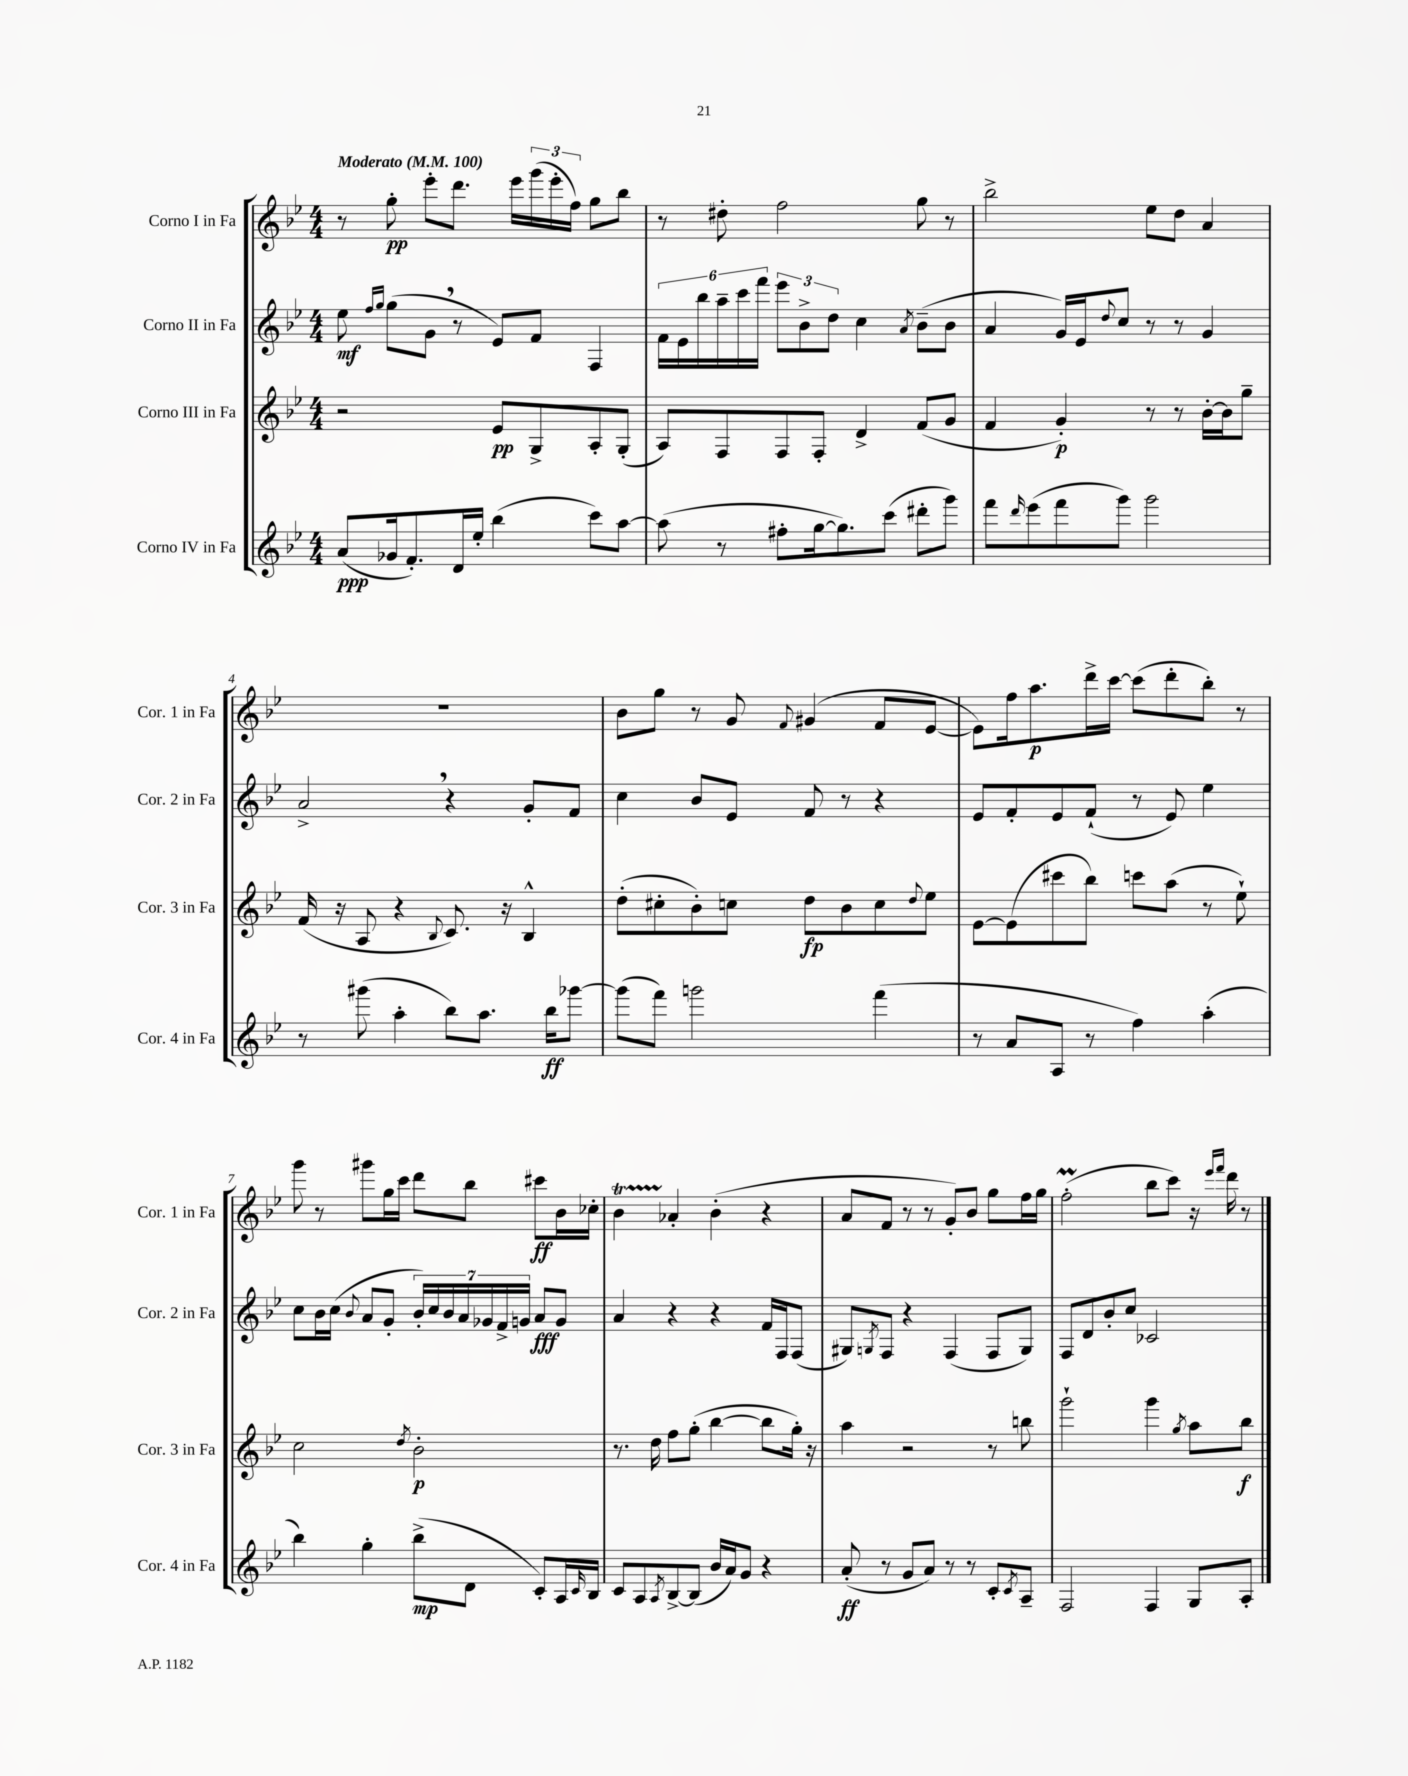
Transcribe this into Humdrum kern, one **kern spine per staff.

**kern	**dynam	**kern	**dynam	**kern	**dynam	**kern	**dynam
*part4	*part4	*part3	*part3	*part2	*part2	*part1	*part1
*staff4	*staff4	*staff3	*staff3	*staff2	*staff2	*staff1	*staff1
*I"Corno IV in Fa	*	*I"Corno III in Fa	*	*I"Corno II in Fa	*	*I"Corno I in Fa	*
*I'Cor. 4 in Fa	*	*I'Cor. 3 in Fa	*	*I'Cor. 2 in Fa	*	*I'Cor. 1 in Fa	*
*clefG2	*	*clefG2	*	*clefG2	*	*clefG2	*
*k[b-e-]	*	*k[b-e-]	*	*k[b-e-]	*	*k[b-e-]	*
*M4/4	*	*M4/4	*	*M4/4	*	*M4/4	*
*MM100	*	*MM100	*	*MM100	*	*MM100	*
=1	=1	=1	=1	=1	=1	=1	=1
!	!	!	!	!	!	!LO:TX:a:B:t=Moderato	!
(8a/L	ppp	2r	.	8ee-\	mf	8r	.
.	.	.	.	16qqff/LL	.	.	.
.	.	.	.	16qqgg/JJ	.	.	.
16g-X/k	.	.	.	(8gg\L	.	8gg'\	pp
8.f'/)	.	.	.	.	.	.	.
.	.	.	.	8g,\J	.	8eee-'\L	.
16d/L	.	.	.	8r	.	8.ddd\J	.
16ee-'/JJ	.	.	.	.	.	.	.
(4bb-\	.	8e-/L	pp	8e-/L)	.	.	.
.	.	.	.	.	.	16eee-\LL	.
.	.	8G^/	.	8f/J	.	(24ggg\	.
.	.	.	.	.	.	24eee-'\	.
.	.	.	.	.	.	24ff\JJ)	.
8ccc\L)	.	8A'/	.	4F/	.	8gg\L	.
[8aa\J	.	(8G'/J	.	.	.	8bb-\J	.
=2	=2	=2	=2	=2	=2	=2	=2
(8aa\]	.	8A/L)	.	24f\LL	.	8r	.
.	.	.	.	24e-\	.	.	.
.	.	.	.	24bb-\	.	.	.
8r	.	8F/	.	24aa~\	.	8dd#X'\	.
.	.	.	.	24ccc\	.	.	.
.	.	.	.	24fff\JJ	.	.	.
8ff#X'\L	.	8F/	.	12eee-\L	.	2ff\	.
.	.	.	.	12b-^\	.	.	.
[16gg\k	.	8F'/J	.	.	.	.	.
.	.	.	.	12dd\J	.	.	.
8.gg\])	.	.	.	.	.	.	.
.	.	4d^/	.	4cc\	.	.	.
(8ccc\J	.	.	.	.	.	.	.
.	.	.	.	8qa/	.	.	.
8ddd#X'\L	.	(8f/L	.	(8b-~\L	.	8gg\	.
8ggg\J)	.	8g/J	.	8b-\J	.	8r	.
=3	=3	=3	=3	=3	=3	=3	=3
8fff\L	.	4f/	.	4a/	.	2bb-^\	.
16qqddd/	.	.	.	.	.	.	.
(8eee-\	.	.	.	.	.	.	.
8fff\	.	4g'/)	p	16g/LL)	.	.	.
.	.	.	.	16e-/J	.	.	.
.	.	.	.	8qqdd/	.	.	.
8ggg\J)	.	.	.	8cc/J	.	.	.
2ggg\	.	8r	.	8r	.	8ee-\L	.
.	.	8r	.	8r	.	8dd\J	.
.	.	[16b-'\LL	.	4g/	.	4a/	.
.	.	16b-\J]	.	.	.	.	.
.	.	8gg~\J	.	.	.	.	.
!!LO:LB:g=z
=4	=4	=4	=4	=4	=4	=4	=4
8r	.	(16f/	.	2a^,/	.	1r	.
.	.	16r	.	.	.	.	.
(8ggg#X\	.	8A/	.	.	.	.	.
4aa'\	.	4r	.	.	.	.	.
.	.	8qqB-/	.	.	.	.	.
8bb-\L)	.	8.c/)	.	4r	.	.	.
8.aa\J	.	.	.	.	.	.	.
.	.	16r	.	.	.	.	.
.	.	4B-^^/	.	8g'/L	.	.	.
16bb-\KL	ff	.	.	.	.	.	.
[8ggg-X\J	.	.	.	8f/J	.	.	.
=5	=5	=5	=5	=5	=5	=5	=5
(8ggg-\L]	.	(8dd'\L	.	4cc\	.	8b-\L	.
8fff\J)	.	8cc#X'\	.	.	.	8gg\J	.
2gggn\	.	8b-'\)	.	8b-/L	.	8r	.
.	.	8ccn\J	.	8e-/J	.	8g/	.
.	.	.	.	.	.	8qqf/	.
.	.	8dd\L	fp	8f/	.	(4g#X/	.
.	.	8b-\	.	8r	.	.	.
(4fff\	.	8cc\	.	4r	.	8f/L	.
.	.	8qqdd/	.	.	.	.	.
.	.	8ee-\J	.	.	.	[8e-/J	.
=6	=6	=6	=6	=6	=6	=6	=6
8r	.	[8e-\L	.	8e-/L	.	8e-\L])	.
8a/L	.	(8e-\]	.	8f'/	.	16ff\k	.
.	.	.	.	.	.	8.aa\	p
8A/J	.	8ccc#X\	.	8e-/	.	.	.
8r	.	8bb-\J)	.	(8f`/J	.	16ddd^\L	.
.	.	.	.	.	.	[16ccc\JJ	.
4ff\)	.	8cccn\L	.	8r	.	(8ccc\L]	.
.	.	(8aa\J	.	8e-/)	.	8ddd'\	.
(4aa'\	.	8r	.	4ee-\	.	8bb-'\J)	.
.	.	8ee-`\)	.	.	.	8r	.
!!LO:LB:g=z
=7	=7	=7	=7	=7	=7	=7	=7
4bb-\)	.	2cc\	.	8cc\L	.	8ggg\	.
.	.	.	.	16b-\L	.	8r	.
.	.	.	.	(16cc\JJ	.	.	.
.	.	.	.	8qqb-/	.	.	.
4gg'\	.	.	.	8a/L	.	8ggg#X\L	.
.	.	.	.	8g'/J	.	16gg\L	.
.	.	.	.	.	.	16ccc\JJ	.
.	.	8qdd/	.	.	.	.	.
(8bb-^\L	mp	2b-'\	p	28b-'/LL)	.	8ddd\L	.
.	.	.	.	28cc/	.	.	.
.	.	.	.	28b-/	.	.	.
.	.	.	.	28a/	.	.	.
8d\J	.	.	.	.	.	8bb-\J	.
.	.	.	.	28g-X/	.	.	.
.	.	.	.	28f^/	.	.	.
.	.	.	.	28gn/JJ	.	.	.
8c'/L)	.	.	.	8a/L	fff	8ccc#X\L	ff
16A/L	.	.	.	8g/J	.	16b-\L	.
16qqc/	.	.	.	.	.	.	.
16B-/JJ	.	.	.	.	.	16cc-X'\JJ	.
=8	=8	=8	=8	=8	=8	=8	=8
8c/L	.	8.r	.	4a/	.	4b-T\	.
8A/	.	.	.	.	.	.	.
.	.	16dd\	.	.	.	.	.
8qA/	.	.	.	.	.	.	.
[8B-^/	.	8ff\L	.	4r	.	4a-X'/	.
(8B-/J]	.	(8gg'\J	.	.	.	.	.
16b-/LL	.	[4bb-\	.	4r	.	(4b-'\	.
16a/J)	.	.	.	.	.	.	.
8g/J	.	.	.	.	.	.	.
4r	.	8bb-\L]	.	16f/LL	.	4r	.
.	.	.	.	16F/J	.	.	.
.	.	16gg'\Jk)	.	(8F/J	.	.	.
.	.	16r	.	.	.	.	.
=9	=9	=9	=9	=9	=9	=9	=9
(8a'/	ff	4aa\	.	8G#X/L)	.	8a/L	.
.	.	.	.	8qGn/	.	.	.
8r	.	.	.	8F/J	.	8f/J	.
8g/L	.	2r	.	4r	.	8r	.
8a/J)	.	.	.	.	.	8r	.
8r	.	.	.	(4F/	.	8g'/L)	.
8r	.	.	.	.	.	8b-/J	.
8c'/L	.	8r	.	8F/L	.	8gg\L	.
8qc/	.	.	.	.	.	.	.
8A~/J	.	8bbn\	.	8G/J)	.	16ff\L	.
.	.	.	.	.	.	16gg\JJ	.
=10	=10	=10	=10	=10	=10	=10	=10
2F/	.	2ggg`\	.	8F/L	.	(2ffM'\	.
.	.	.	.	8d/	.	.	.
.	.	.	.	8b-'/	.	.	.
.	.	.	.	8cc/J	.	.	.
4F/	.	4ggg\	.	2c-X/	.	8bb-\L	.
.	.	.	.	.	.	8ccc\J)	.
.	.	8qgg/	.	.	.	.	.
8G/L	.	8aa\L	.	.	.	16r	.
.	.	.	.	.	.	16qqeee-/LL	.
.	.	.	.	.	.	16qqfff/JJ	.
.	.	.	.	.	.	16ddd\	.
8A'/J	.	8bb-\J	f	.	.	8r	.
==	==	==	==	==	==	==	==
*-	*-	*-	*-	*-	*-	*-	*-
